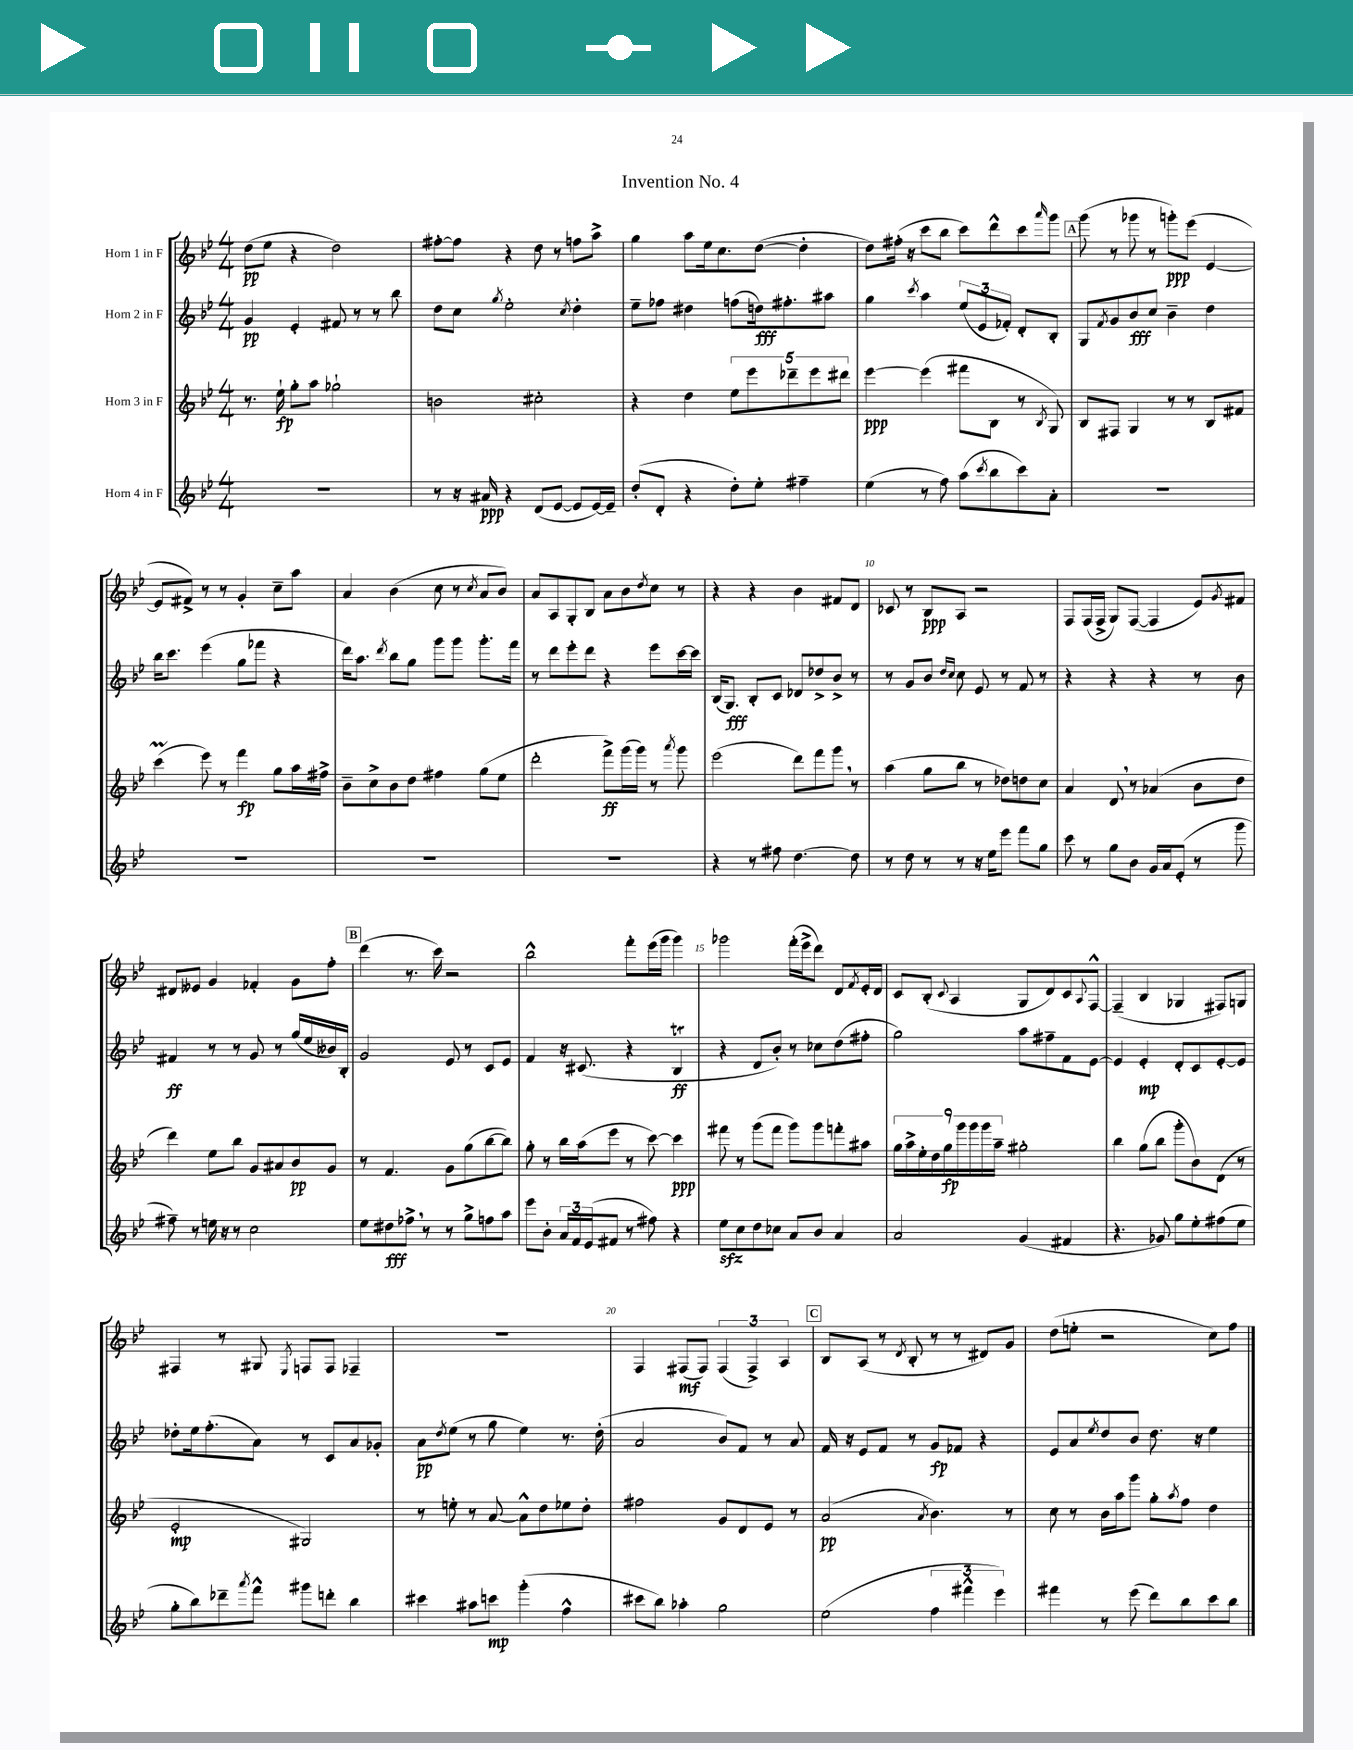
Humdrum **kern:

**kern	**kern	**kern	**kern
*staff4	*staff3	*staff2	*staff1
*clefG2	*clefG2	*clefG2	*clefG2
*k[b-e-]	*k[b-e-]	*k[b-e-]	*k[b-e-]
*M4/4	*M4/4	*M4/4	*M4/4
1r	8.r	4g	(8dd
.	.	.	8ee-
.	16ee-`	.	.
.	8gg'	4e-'	4r
.	8aa	.	.
.	2gg-`	8f#	2dd)
.	.	8r	.
.	.	8r	.
.	.	8bb-	.
=	=	=	=
8r	2b	8dd	[8ff#'
16r	.	8cc	8ff#]
16a#	.	.	.
.	.	8qgg	.
4r	.	2ee-'	4r
(8d	2cc#'	.	8dd
[8e-	.	.	8r
.	.	8qcc	.
8e-]	.	4dd'	8ff
[16e-)	.	.	8aa^
16e-~]	.	.	.
=	=	=	=
(8dd'	4r	8ee-~	4gg
8d'	.	8ff-	.
4r	4dd	4dd#	8aa
.	.	.	16ee-
.	.	.	8.cc
8dd')	10ee-	(8ff	.
.	10eee-	.	.
8ee-'	.	16dd)	([8dd
.	.	8.ff#'	.
.	10ddd-~	.	.
4ff#~	.	.	4dd']
.	10eee-	.	.
.	.	8aa#	.
.	10ddd#	.	.
=	=	=	=
(4ee-	[4eee-	4gg	8dd)
.	.	.	(16ff#'
.	.	.	16r
.	.	8qccc	.
8r	(4eee-]	4aa	8ccc
8ff)	.	.	8bb-
(8aa	8fff#	(12ee-	8ccc)
.	.	12e-	.
8qccc	.	.	.
8bb-	8B-	.	8ddd^^
.	.	12f-')	.
8ccc)	8r	8d'	8ccc
.	8qB-	.	16qqaaa
8a'	8G)	8B-'	8ggg
=	=	=	=
1r	8B-	8G	(8ggg
.	.	8qf	.
.	8F#	8g	8r
.	4G	8b-	8ggg-
.	.	8cc	8r
.	8r	4b-~	8ggg')
.	8r	.	(8eee-
.	8B-	4dd	[4e-
.	8f#	.	.
=	=	=	=
1r	(4ccc	16bb-	8e-]
.	.	8.ccc	.
.	.	.	8f#^)
.	8eee-)	(4eee-	8r
.	8r	.	8r
.	4fff	8gg	4g'
.	.	8fff-	.
.	8gg	4r	8cc~
.	16aa	.	8aa
.	16ff#^	.	.
=	=	=	=
1r	8b-~	16ddd)	4a
.	.	8.aa	.
.	8cc^	.	.
.	.	8qddd	.
.	8b-	8bb-	(4b-
.	8dd	8gg	.
.	4ff#	8ggg	8cc
.	.	8ggg	8r
.	.	.	8qcc
.	(8gg	8.ggg'	8a
.	8ee-	.	8b-)
.	.	16fff	.
=	=	=	=
1r	2ddd'	8r	8a
.	.	8ddd	8A
.	.	8eee-'	8G'
.	.	8ddd	8B-
.	8fff^)	4r	8a
.	(16ggg	.	8b-
.	16ggg)	.	.
.	.	.	8qdd
.	8r	8eee-	8cc
.	8qaaa	.	.
.	8ggg	[16ccc	8r
.	.	16ccc]	.
=	=	=	=
4r	(2eee-	(16B-	4r
.	.	8.G)	.
8r	.	8B-'	4r
8ff#	.	8c	.
[4.dd	8ddd)	8d-	4b-
.	8fff	8dd-^	.
.	8ggg	8b-^	8f#
8dd]	8r	8r	8d
=	=	=	=
8r	(4aa	8r	8c-
8dd	.	8g	8r
8r	8gg	8b-	8B-
.	.	16qqdd	.
.	.	16qqcc	.
8r	8bb-	8cc	8A
16r	8r	8e-	2r
16ee-	.	.	.
8eee-	8dd-)	8r	.
8fff	8dd	8f	.
8gg	8cc	8r	.
=	=	=	=
8ccc	4a	4r	8F
8r	.	.	(16F
.	.	.	16F^
8gg	8d	4r	8G)
8b-	8r	.	([8F
16g	(4a-	4r	4F]
16a	.	.	.
(8e-'	.	.	.
8r	8b-	8r	8e-)
.	.	.	8qg
8ggg	8dd	8b-	8f#
=	=	=	=
8ff#~)	4ddd)	4f#	8d#
8r	.	.	8e--
16ee	8ee-	8r	4g
16r	.	.	.
8r	8bb-	8r	.
2cc	8g	8g	4f-'
.	8a#	8r	.
.	8b-	(16gg	8g
.	.	16ee-	.
.	8g	16b--)	8ff'
.	.	16B-'	.
=	=	=	=
8ee-	8r	2g	(4ddd
8dd#	4.f	.	.
8ff-^	.	.	8.r
8r	.	.	.
.	.	.	16ccc)
8r	8g	8e-	2r
8gg^	(8gg	8r	.
8ff	[8bb-	8c	.
8aa	8bb-])	8e-	.
=	=	=	=
8eee-	8gg'	4f	2bb-^^
8b-'	8r	.	.
24a	16bb-	16r	.
24f	.	.	.
.	(16aa	(8.c#	.
(24e-	.	.	.
8f#	8eee-	.	.
8r	8r	4r	8fff'
8ff#)	[8ccc)	.	(16eee-
.	.	.	16ggg
4r	4ccc]	4B-	4ggg)
=	=	=	=
8ee-	8fff#	4r	2ggg-
8cc	8r	.	.
8dd	(8ggg	8d	.
8cc-	8fff#	8b-')	.
8a	8ggg)	8r	(16fff'
.	.	.	16eee-^
8b-	8ggg	8cc-	8ddd)
4a	8fff'	(8dd	8d
.	.	.	8qf
.	8aa#	8ff#'	16e-'
.	.	.	16d
=	=	=	=
2a	18gg	2gg)	8c
.	18aa^	.	.
.	18ee-'	.	.
.	.	.	(8B-'
.	18dd	.	.
.	18gg	.	.
.	.	.	8qqc
.	.	.	4A
.	18ggg	.	.
.	18ggg	.	.
.	18ggg	.	.
.	18aa~	.	.
(4g	2gg#'	8aa	8G
.	.	8ff#~	8d)
4f#	.	8f	8c
.	.	.	8qqA
.	.	[8e-	[8F^^
=	=	=	=
4.r	4bb-	4e-]	(4F~]
.	(8gg	4e-'	4B-
8g-)	8bb-	.	.
8gg	8ggg'	8d'	4G-
8ee-'	8b-)	8c	.
(8ff#	(8d	[8e-'	8F#)
8ee-	8r	8e-]	8G
=	=	=	=
8gg'	2e-'	8dd-'	4F#
8bb-)	.	16ee-	.
.	.	(8.ff'	.
8ddd-~	.	.	8r
8qaaa	.	.	.
8fff^^	.	8a)	8G#
.	.	.	8qE-
8ggg#	2G#)	8r	8F
8ddd'	.	8c	8F
4bb-	.	8a	4F-~
.	.	8g-'	.
=	=	=	=
4ccc#	8r	8a	1r
.	.	8qdd	.
.	8ee'	(8ee-	.
8aa#	8r	8r	.
8ccc	[8a	8gg	.
(4ggg'	8a^^]	4ee-)	.
.	8dd	.	.
4ff^^	8ee-	8.r	.
.	8dd'	.	.
.	.	(16dd'	.
=	=	=	=
8ccc#	2ff#	2a	4F
8bb-)	.	.	.
4aa-'	.	.	(8F#
.	.	.	8F#)
2gg	8g	8b-)	(6F#
.	8d	8f	.
.	.	.	6F#^)
.	8e-	8r	.
.	.	.	6A
.	8r	8a	.
=	=	=	=
(2ee-	(2a	16f	8B-
.	.	16r	.
.	.	8e-	(8A
.	.	8f	8r
.	.	.	8qd
.	.	8r	8B-'
.	8qa	.	.
6ff	4.b-)	8g	8r
.	.	8f-	8r
6fff#^^	.	.	.
.	.	4r	8d#)
6eee-)	.	.	.
.	8r	.	8g
=	=	=	=
4fff#	8cc	8e-	(8dd
.	8r	8a	8ee'
.	.	8qee-	.
8r	16b-	8dd	2r
.	16aa	.	.
(8eee-	8ggg	8b-	.
8ddd)	8gg'	8.dd	.
.	8qaa	.	.
8bb-	8ff	.	.
.	.	16r	.
8ccc	4dd	4ee-	8cc)
8bb-	.	.	8ff
==	==	==	==
*-	*-	*-	*-
